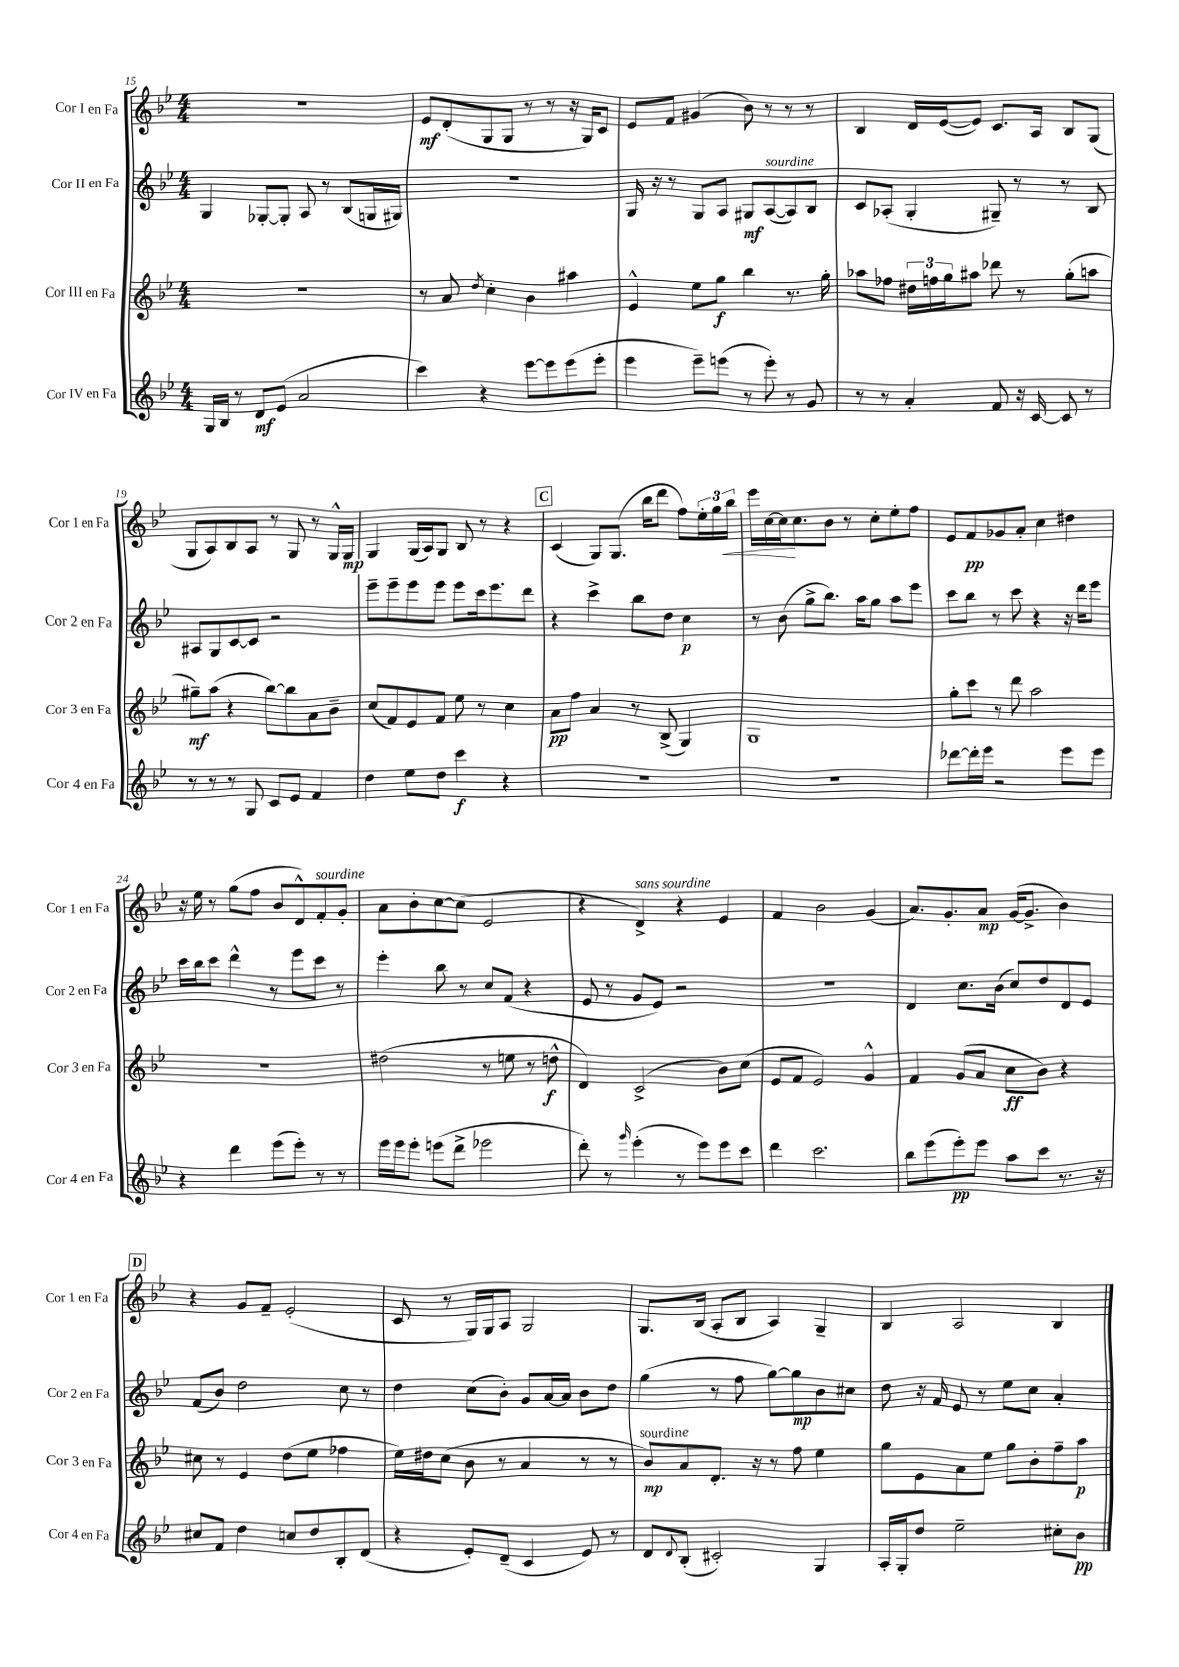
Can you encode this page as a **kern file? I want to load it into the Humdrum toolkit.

**kern	**kern	**kern	**kern
*staff4	*staff3	*staff2	*staff1
*clefG2	*clefG2	*clefG2	*clefG2
*k[b-e-]	*k[b-e-]	*k[b-e-]	*k[b-e-]
*M4/4	*M4/4	*M4/4	*M4/4
16G	1r	4G	1r
16B-	.	.	.
8r	.	.	.
8d	.	[8G-'	.
(8e-	.	8G-']	.
2a	.	8A	.
.	.	8r	.
.	.	(8B-	.
.	.	16G	.
.	.	16G#)	.
=	=	=	=
4ccc)	8r	1r	8e-
.	8a	.	(8d'
.	8qdd	.	.
4r	4cc'	.	8G
.	.	.	8G
[8eee-	4b-	.	8r
8eee-]	.	.	8r
(8eee-	4aa#	.	16r
.	.	.	16G)
8eee-'	.	.	8c
=	=	=	=
4eee-	4e-^^	16G	8e-
.	.	16r	.
.	.	8r	8f
8eee-~)	8ee-	8G	(4g#
(8eee	8gg	8A	.
8r	4bb-	8G#	8b-)
8eee')	.	([8A	8r
8r	8.r	8A])	8r
8g	.	8B-	8r
.	16gg'	.	.
=	=	=	=
8r	8aa-	8c	4B-
8r	8ff-	(8A-'	.
4a'	24dd#	4G'	16d
.	24ff	.	.
.	.	.	([16e-
.	24gg	.	.
.	8aa#	.	8e-])
8f	8ddd-	8G#~)	8.c
16r	8r	8r	.
[16c	.	.	16A
8c]	(8gg'	8r	8B-
8r	8aa	8B-	(8G
=	=	=	=
8r	8gg#~)	8A#	8G
8r	(8aa	8G	8A)
8r	4r	[8c	8B-
8G	.	8c]	8A
8c	[8bb-)	2r	8r
8e-	8bb-]	.	8G
4f	8a	.	8r
.	8b-~	.	16G^^
.	.	.	16G
=	=	=	=
4dd	(8cc	8eee-~	4G
.	8f)	8eee-~	.
8ee-	8e-	8eee-	(16G
.	.	.	16A)
8dd	8f	8eee-	8G
4ccc	8ee-	8eee-	8B-
.	8r	16ccc	8r
.	.	8.eee-	.
4r	4cc	.	4r
.	.	8ddd	.
=	=	=	=
1r	8a	4r	(4c
.	8ff	.	.
.	4a	4ccc^	8G)
.	.	.	(8.G
.	8r	8bb-	.
.	.	.	16bb-
.	(8B-^	8dd	8ddd
.	4G)	4cc	8ff)
.	.	.	24ee-'
.	.	.	24gg
.	.	.	24bb-
=	=	=	=
1r	1G	8r	16eee-
.	.	.	[16cc
.	.	(8b-	16cc]
.	.	.	8.cc
.	.	8gg^	.
.	.	8.bb-)	8b-
.	.	.	8r
.	.	16aa	.
.	.	8gg	8cc'
.	.	8aa	8ee-'
.	.	8eee-	8ff
=	=	=	=
[8ddd-	8gg'	8ccc	8e-
16ddd-']	8ccc	8bb-	8f
16eee-	.	.	.
2r	8r	8r	8g-
.	8ddd	8ccc	8a'
.	2aa	4r	4cc
8eee-	.	16r	4dd#
.	.	16ddd	.
8eee-	.	8eee-	.
=	=	=	=
4r	1r	16ccc	16r
.	.	16bb-	16ee-
.	.	8ccc	8r
4ddd	.	4ddd^^	(8gg
.	.	.	8ff
(8eee-	.	8r	8b-
8eee-')	.	8eee-	8d^^)
8r	.	8ccc	8f'
8r	.	8r	8g'
=	=	=	=
16eee-	(2dd#	4eee-'	8a
16eee-	.	.	.
8eee-'	.	.	8b-'
(8eee	.	8bb-	[8cc
8ddd^	.	8r	(8cc]
2eee-	8r	8cc	2e-
.	8ee	(8f	.
.	8r	4r	.
.	8dd^^	.	.
=	=	=	=
8ddd')	4d)	8e-	4r
8r	.	8r	.
16qqggg	.	.	.
(4eee-'	(2c^	8g	4d^)
.	.	8e-)	.
8r	.	2r	4r
8eee-)	.	.	.
8eee-	8b-)	.	4e-
8ccc	(8cc	.	.
=	=	=	=
4ddd	8e-	1r	4f
.	8f	.	.
2.ccc	2e-)	.	2b-
.	4g^^	.	(4g
=	=	=	=
8bb-	4f	4d	8.a)
(8eee-	.	.	.
.	.	.	8.g'
8eee-')	(8g	8.cc	.
8eee-	8a	.	8a
.	.	(16b-	.
8aa	8cc	8cc)	([16g
.	.	.	8.g^]
8ccc	8b-)	8dd	.
8.r	4r	8d	4b-)
.	.	8e-	.
16r	.	.	.
=	=	=	=
8cc#	8cc#	(8f	4r
8f	8r	8b-)	.
4dd	4e-	2dd	8g
.	.	.	8f~
8cc	(8dd	.	(2e-'
8dd	8ee-	.	.
8B-'	4ff-	8cc	.
(8d	.	8r	.
=	=	=	=
4r	16ee-)	4dd	8c
.	16dd#	.	.
.	(8cc	.	8r
8e-')	8b-	(8cc	16G)
.	.	.	16G
(8d~	8r	8b-')	8A
4c	4a	8g	2G
.	.	[16a	.
.	.	16a]	.
8e-)	8r	8b-	.
8r	8r	8dd	.
=	=	=	=
8d	8b-)	(4gg	8.G
8qqd	.	.	.
(8B-'	8a	.	.
.	.	.	(16B-
2c#')	8.d'	8r	8A'
.	.	8ff	8B-
.	16r	.	.
.	8r	[8gg)	4A)
.	8ff	8gg]	.
4G	4ee-	8b-	4G~
.	.	8cc#	.
=	=	=	=
16A'	8gg	8dd	4B-
16G'	.	.	.
8dd	8e-	16r	.
.	.	16f	.
2ee-~	8a	8e-	2A
.	8ee-	8r	.
.	8gg	8ee-	.
.	8b-'	8cc	.
8cc#'	8ff~	4a'	4B-
8b-	8aa	.	.
==	==	==	==
*-	*-	*-	*-
